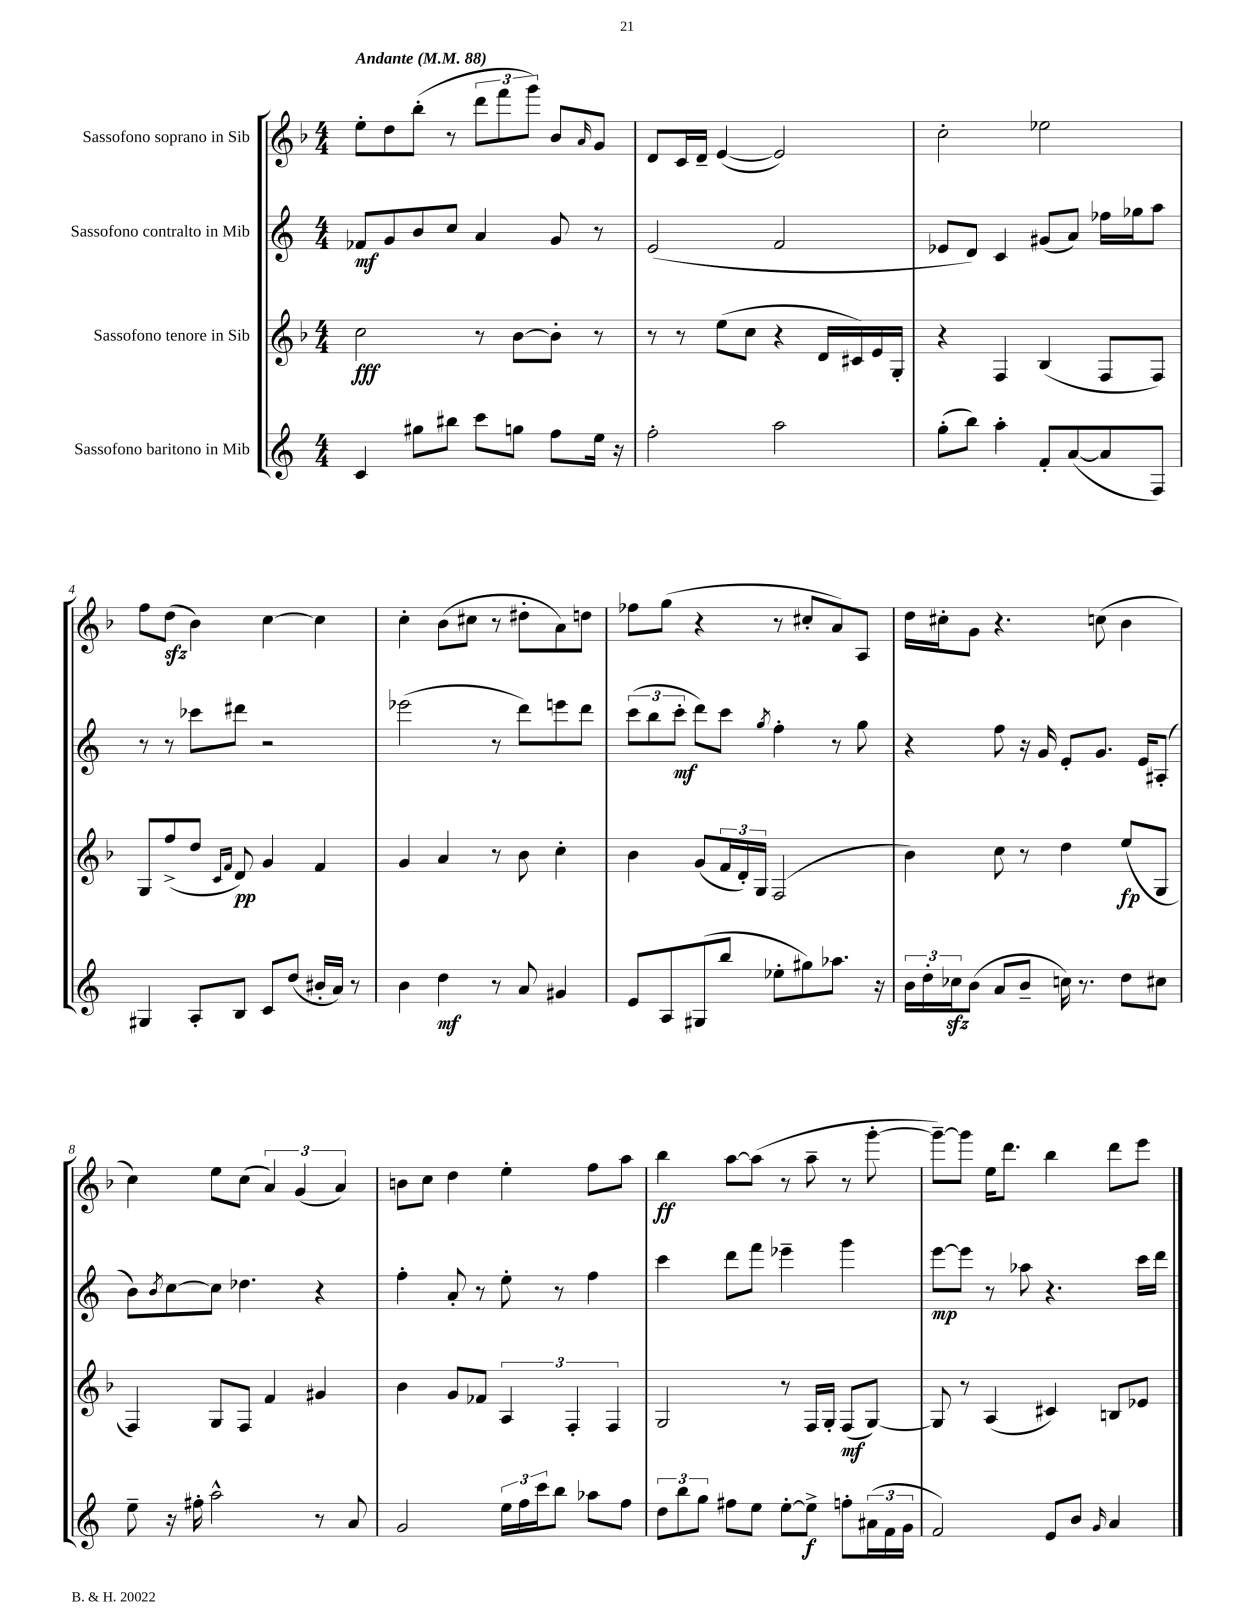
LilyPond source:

<<
\new StaffGroup <<
\new Staff = "s0" \with { instrumentName = "Sassofono soprano in Sib" } {
    \clef treble \key f \major \numericTimeSignature \time 4/4 \tempo "Andante" 4 = 88
    e''8-. d''8 bes''8-.( r8 \tuplet 3/2 { d'''8 f'''8 g'''8) } bes'8 \grace { a'16 } g'8 |
    d'8 c'16 d'16-- e'4~( e'2) |
    c''2-. ees''2 |
    f''8 d''8\sfz( bes'4) c''4~ c''4 |
    c''4-. bes'8( cis''8 r8 dis''8-. a'8) d''8 |
    fes''8 g''8( r4 r8 cis''8-. a'8) a8 |
    d''16 cis''16-. g'8 r4. c''8( bes'4 |
    c''4) e''8 c''8( \tuplet 3/2 { a'4) g'4( a'4) } |
    b'8 c''8 d''4 e''4-. f''8 a''8 |
    bes''4\ff a''8~ a''8( r8 a''8-- r8 g'''8~-. |
    g'''8~--) g'''8 e''16 d'''8. bes''4 d'''8 e'''8 \bar "|." |
}
\new Staff = "s1" \with { instrumentName = "Sassofono contralto in Mib" } {
    \clef treble \key c \major \numericTimeSignature \time 4/4
    fes'8\mf g'8 b'8 c''8 a'4 g'8 r8 |
    e'2( f'2 |
    ees'8 d'8) c'4 gis'8( a'8) fes''16 ges''16 a''8 |
    r8 r8 ces'''8 dis'''8 r2 |
    ees'''2( r8 d'''8) e'''8 d'''8 |
    \tuplet 3/2 { c'''8( b''8 c'''8-.\mf } d'''8) c'''8 \acciaccatura { g''8 } f''4-. r8 g''8 |
    r4 f''8 r16 g'16 e'8-. g'8. e'16 ais8-.( |
    b'8) \acciaccatura { b'8 } c''8~ c''8 des''4. r4 |
    f''4-. a'8-. r8 e''8-. r8 f''4 |
    c'''4 d'''8 f'''8 ees'''4-- g'''4 |
    e'''8~\mp e'''8 r8 aes''8 r4. c'''16 d'''16 \bar "|." |
}
\new Staff = "s2" \with { instrumentName = "Sassofono tenore in Sib" } {
    \clef treble \key f \major \numericTimeSignature \time 4/4
    c''2\fff r8 bes'8~ bes'8-. r8 |
    r8 r8 e''8( c''8 r4 d'16 cis'16) e'16 g16-. |
    r4 f4 bes4( f8 f8) |
    g8 f''8->( d''8 \grace { c'16 f'16 } d'8\pp) g'4 f'4 |
    g'4 a'4 r8 bes'8 c''4-. |
    bes'4 g'8( \tuplet 3/2 { f'16 d'16-.) g16 } f2( |
    bes'4) c''8 r8 d''4 e''8\fp( g8 |
    f4) g8 f8 f'4 gis'4 |
    bes'4 g'8 fes'8 \tuplet 3/2 { a4 f4-. f4 } |
    g2 r8 f16 g16-. f8\mf( g8~) |
    g8 r8 a4( cis'4) b8 ees'8 \bar "|." |
}
\new Staff = "s3" \with { instrumentName = "Sassofono baritono in Mib" } {
    \clef treble \key c \major \numericTimeSignature \time 4/4
    c'4 gis''8 bis''8 c'''8 g''8 f''8 e''16 r16 |
    f''2-. a''2 |
    g''8-.( b''8) a''4-. f'8-. a'8~( a'8 f8) |
    gis4 a8-. b8 c'8 d''8( bis'16-. a'16) r8 |
    b'4 d''4\mf r8 a'8 gis'4 |
    e'8 a8 gis8( b''8 ees''8-. gis''8) aes''8. r16 |
    \tuplet 3/2 { b'16 d''16-. ces''16\sfz } b'8( a'8 b'8-- c''16) r8. d''8 cis''8 |
    e''8-- r16 fis''16-. a''2-^ r8 a'8 |
    g'2 \tuplet 3/2 { e''16 f''16 c'''16 } b''8 aes''8 f''8 |
    \tuplet 3/2 { d''8 b''8 g''8 } fis''8 e''8 e''8~-. e''8->\f f''8-. \tuplet 3/2 { ais'16( f'16 g'16 } |
    f'2) e'8 b'8 \grace { g'16 } a'4 \bar "|." |
}
>>
>>
